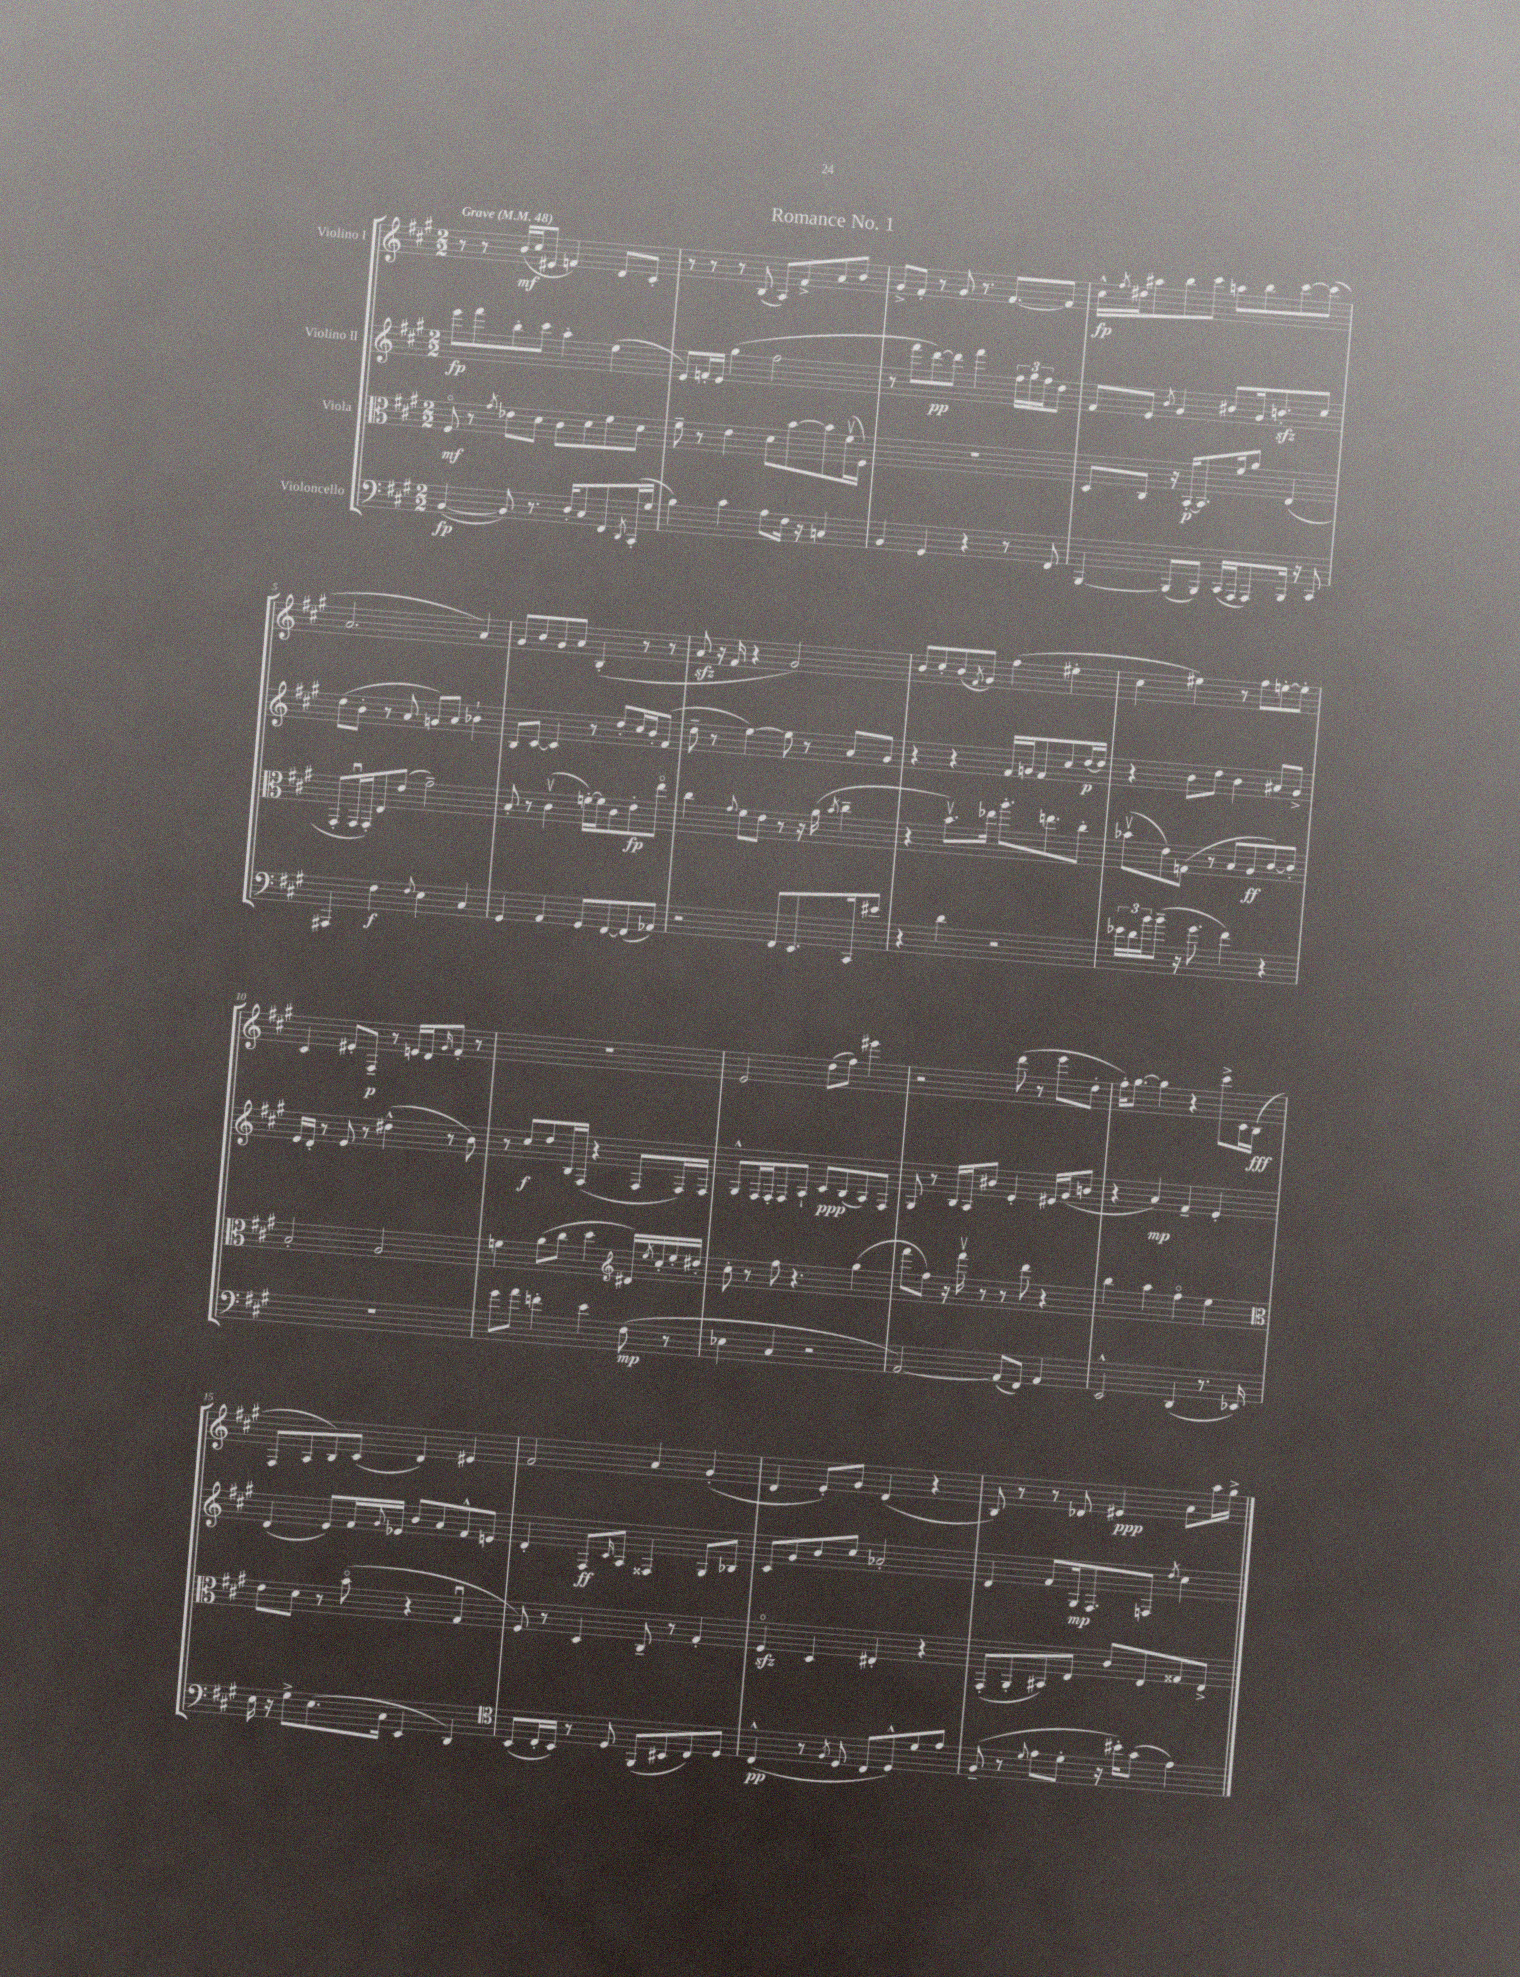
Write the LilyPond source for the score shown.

\header { title = "Romance No. 1" }
<<
\new StaffGroup <<
\new Staff = "s0" \with { instrumentName = "Violino I" } {
    \clef treble \key a \major \numericTimeSignature \time 2/2 \tempo "Grave" 4 = 48
    r8 r8 b'16\mf( cis''16 eis'8 f'4) d'8 cis'8-. |
    r8 r8 r8 b8( a8) fis'8-> a'8 b'8 |
    gis'8-> fis'8-. r8 gis'8 r8. fis'8.~ fis'8 |
    cis''16-^\fp \acciaccatura { fis''8 } dis''16 ais''8 b''8 cis'''8 a''8 b''8 cis'''8~ cis'''8( |
    a'2. a'4) |
    gis'8 b'8 gis'8 a'8 b4-.( r8 r8 |
    a'8\sfz r16 fis'16 r4 gis'2) |
    b'8 cis''8-. b'8( \acciaccatura { fis'8 } gis'8) fis''4( eis''4-. |
    cis''4 eis''4) r8 fis''8 e''8~-. e''8-. |
    cis'4 eis'8-. fis8--\p r8 e'16 d'16 \grace { gis'16 } fis'8-. r8 |
    R1 |
    e'2 d''8( fis''8) eis'''4 |
    r2 d'''8( r8 e'''8 d''8-. |
    fis''16-.) gis''8.~ gis''4 r4 cis'''8-> cis'16 b16\fff( |
    fis8 a8 b8) cis'8( d'4) eis'4 |
    fis'2 a'4 gis'4-.( |
    d'4 e'8-.) gis'8 d'4( r4 |
    b8) r8 r8 des'8 eis'4\ppp a'8 a''16 gis''16-> \bar "|." |
}
\new Staff = "s1" \with { instrumentName = "Violino II" } {
    \clef treble \key a \major \numericTimeSignature \time 2/2
    e'''8\fp fis'''8 b''8-. cis'''8 a''4-. e''4( |
    e'8) f'16-. e'16 gis''4( fis''2 |
    r8 fis'''8 d'''8~\pp) d'''8 fis'''4 \tuplet 3/2 { fis''16 gis''16 fis''16 } d''8 |
    fis'8 e'8 \acciaccatura { b'8 } gis'4 bis'8 gis'16 b'8.-.\sfz cis''8 |
    d''8( b'8-. r8 a'8 g'8) a'8 bes'4-! |
    b8 cis'8~ cis'4 r8 d''8-. cis''16 b'16-. fis'8( |
    d''8-- r8 e''4~) e''8 r8 a'8 gis'8 |
    r4 r4 fis'16 g'16 fis'8 cis''8 d''16~\p d''16 |
    r4 b'8 d''8 b'4 ais'8 gis'8-> |
    e'16 d'16-. r8 e'8 r8 dis''4-^( r8 b'8) |
    r8 cis''8\f d''8 b16 fis16( r4 fis8 fis16) fis16 |
    gis8-^ fis16 fis16-. fis8 a8-! cis'8\ppp b8( a8) fis8 |
    gis8 r8 b16 a16 bis'8 e'4-. eis'16 gis'16( b'8 |
    r4 a'4\mp) fis'4-- e'4-. |
    d'4( e'8) fis'16 \appoggiatura { gis'8 } ees'16 b'8 a'8 fis'8-^ e'8 |
    d'4-. fis8\ff \grace { cis'16 } a8 fisis4 gis8 bes8 |
    cis'8 gis'8 b'8 cis''8 aes'2-. |
    d'4 fis'8 gis16\mp fis8. f8 \acciaccatura { d''8 } cis''4 \bar "|." |
}
\new Staff = "s2" \with { instrumentName = "Viola" } {
    \clef alto \key a \major \numericTimeSignature \time 2/2
    fis8\flageolet\mf r8 \acciaccatura { gis'8 } ees'8 d'8 cis'8 d'8 fis'8 d'8 |
    fis'8-- r8 e'4 d'8 b'8~ b'8 fis'16\upbow( fis16) |
    R1 |
    d8 cis8 r16 b,16~-.\p b,8. fis'16 a'8 e4( |
    gis,8-. gis,16\downbow gis,16-.) e8 e'8( gis'2--) |
    b8-. r8 cis'4\upbow( f'16~-.) f'16 cis'8 e'8-.\fp e''8\flageolet |
    cis''4 \appoggiatura { gis'8 } fis'8 e'8 r8 r16 a'16( \acciaccatura { b'8 } cis''4-- |
    r4 b'8.\upbow) ees''16 a''8.-. e''8. cis''8-. |
    bes'8\upbow( e'8) g8( r8 b8 a8\ff cis'8~) cis'8-. |
    b2-. a2 |
    f'4 a'8( cis''8 d''4 \clef treble dis'16) \acciaccatura { e''8 } cis''16-. e''16-. dis''16-. |
    cis''8-. r8 fis''8 r4. gis''4( |
    fis'''8 fis''8) r16 fis'''16\upbow r8 r8 d'''8 r4 |
    b''4 a''4 fis''4\flageolet e''4 |
    \clef alto e'8 d'8 r8 b'8\flageolet( r4 gis4\downbow |
    fis8) r8 d4 cis8-- r8 gis4-. |
    fis4\flageolet\sfz d4 eis4-. r4 |
    gis,8-.( a,8-. bis,8) e8 cis'8 e8 gisis8 e8-> \bar "|." |
}
\new Staff = "s3" \with { instrumentName = "Violoncello" } {
    \clef bass \key a \major \numericTimeSignature \time 2/2
    b,4~\fp( b,8) r8. d16-. cis8 fis,8 \acciaccatura { d,8 } cis,16-.( gis16 |
    b4) cis'4 a8 fis16 r16 c4 |
    b,4 gis,4 r4 r8 fis,8 |
    b,,4~ b,,8( b,,8) cis,16( a,,16 a,,8) b,,16 r16 cis,8 |
    ais,,4 fis4\f \appoggiatura { fis8 } e4 cis4 |
    gis,4 a,4 gis,8 fis,8~ fis,8( aes,8) |
    r2 fis,8 e,8. cis,16 eis'8 |
    r4 d'4 r2 |
    \tuplet 3/2 { ees'16 d'16 b'16 } b'8--( r16 gis'8. fis'4) r4 |
    R1 |
    gis'8 a'8 f'4-. e'4 fis8\mp( r8 |
    ees4 cis4 r2 |
    a,2~) a,8( fis,8) a,4 |
    e,2-^ d,4( r8. ees,16) |
    e16 r16 gis8-> e8.( cis16 e,4 d,4) |
    \clef tenor b,8( cis16-. b,16) r8 d8 fis,8( bis,8 cis8) d8 |
    cis4-^\pp( r8 \acciaccatura { fis8 } d8 cis8 d8-^) d'8 e'8 |
    fis8--( r8 \appoggiatura { d'8 } e'8 d'8-. r16 bis'16-.) gis'8( e'4) \bar "|." |
}
>>
>>
